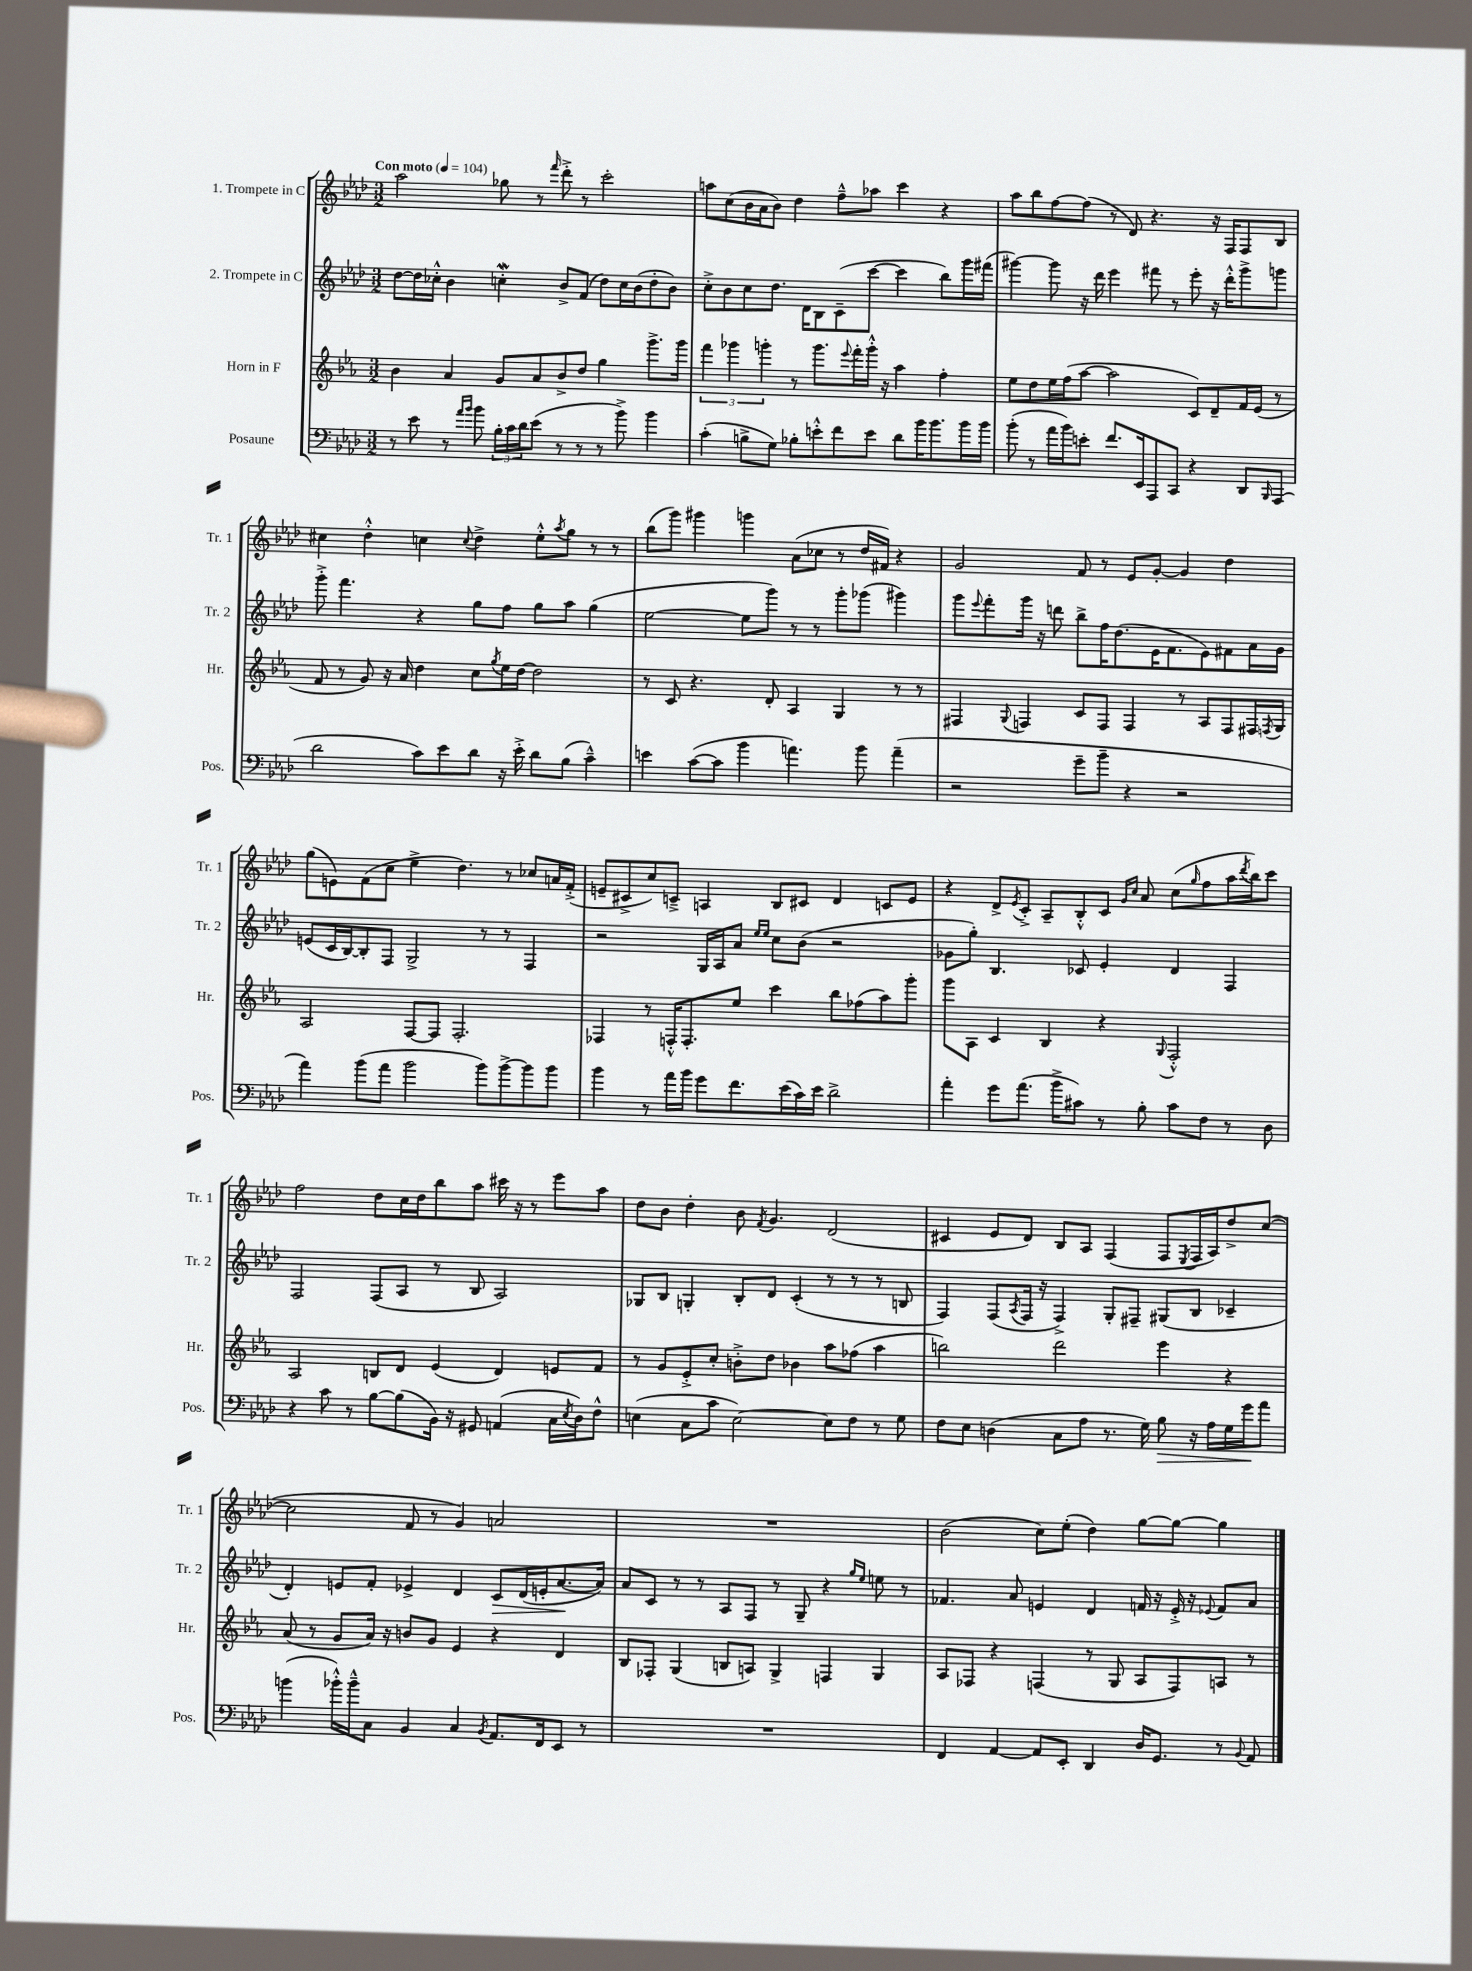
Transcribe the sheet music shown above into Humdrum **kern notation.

**kern	**dynam	**kern	**kern	**dynam	**kern
*part4	*part4	*part3	*part2	*part2	*part1
*staff4	*staff4	*staff3	*staff2	*staff2	*staff1
*I"Posaune	*	*I"Horn in F	*I"2. Trompete in C	*	*I"1. Trompete in C
*I'Pos.	*	*I'Hr.	*I'Tr. 2	*	*I'Tr. 1
*clefF4	*	*clefG2	*clefG2	*	*clefG2
*k[b-e-a-d-]	*	*k[b-e-a-]	*k[b-e-a-d-]	*	*k[b-e-a-d-]
*M3/2	*	*M3/2	*M3/2	*	*M3/2
*MM104	*	*MM104	*MM104	*	*MM104
=1	=1	=1	=1	=1	=1
!	!	!	!	!	!LO:TX:a:B:t=Con moto
8r	.	4b-\	[8dd-\L	.	2aa-\
8e-\	.	.	16dd-\L]	.	.
.	.	.	16cc-X'^^\JJ	.	.
8r	.	4a-/	4b-\	.	.
16qqa-/LL	.	.	.	.	.
16qqb-/JJ	.	.	.	.	.
8b-\	.	.	.	.	.
24B-'\LL	.	8g/L	4ccnW'\	.	8gg-X\
24c\	.	.	.	.	.
24d-\J	.	.	.	.	.
(8e-\J	.	8a-/	.	.	8r
.	.	.	.	.	16qqfff/
8r	.	8b-^/	8b-^/L	.	8ddd-'^\
8r	.	8dd/J	(8f/J	.	8r
8r	.	4gg\	8dd-\L)	.	2ccc'\
8b-^\)	.	.	16cc\L	.	.
.	.	.	(16b-\J	.	.
4b-\	.	8.ggg^\L	8dd-'\	.	.
.	.	.	8b-\J)	.	.
.	.	16ggg\Jk	.	.	.
=2	=2	=2	=2	=2	=2
(4c'\	.	6fff\	8cc'^\L	.	8aan\L
.	.	.	8b-\	.	(8cc\
.	.	6ggg-X\	.	.	.
8Bn^\L	.	.	8cc\	.	16b-\L
.	.	.	.	.	16a-\J
.	.	6gggn'\	.	.	.
8G\J)	.	.	8.dd-\J	.	8b-\J)
8B-X'\L	.	8r	.	.	4dd-\
.	.	.	16d-\KL	.	.
8en'^^\	.	8.ggg\L	8B-\	.	.
8f\	.	.	(8c~\	.	8ff~^^\L
.	.	8qqeee-/	.	.	.
.	.	16fff'\L	.	.	.
8e\J	.	16ggg'^^\JJ	[8ccc\J	.	8aa-X\J
.	.	16r	.	.	.
8d-\L	.	4aa-\	4ccc\]	.	4ccc\
16b-\K	.	.	.	.	.
8.b-\	.	.	.	.	.
.	.	4ff'\	8bb-\L)	.	4r
16b-\L	.	.	16ggg\L	.	.
16b-\JJ	.	.	(16fff#X\JJ	.	.
=3	=3	=3	=3	=3	=3
(8b-'\	.	8ee-\L	[4ggg#X\)	.	8aa-\L
8r	.	8dd\	.	.	8bb-\
16a-\LL	.	16ee-\L	8ggg#\]	.	[8ff\
16b-\J)	.	(16ff\J	.	.	.
8en'\J	.	[8aa-\J	16r	.	(8ff\J]
.	.	.	16ddd-\	.	.
8.f/L	.	2aa-\]	4eee-\	.	8r
.	.	.	.	.	8d-/)
16EE-/k	.	.	.	.	.
8AAA-/	.	.	8fff#X\	.	4.r
8CC/J	.	.	8r	.	.
4r	.	8c/L)	8eee-'\	.	.
.	.	8d~/	16r	.	16r
.	.	.	16ddd-'^^\KL	.	16F/KL
8DD-/L	.	16f/L	8ggg#^\	.	8F/
.	.	(16e-/JJ	.	.	.
16qqBBB-/	.	.	.	.	.
(8AAA-/J	.	8r	8gggn\J	.	8B-/J
!!LO:LB:g=z
=4	=4	=4	=4	=4	=4
2d-\	.	8f/	8ggg'^\	.	4cc#X\
.	.	8r	4.fff\	.	.
.	.	8g/)	.	.	4dd-'^^\
.	.	16r	.	.	.
.	.	16a-/	.	.	.
8c\L)	.	4dd\	4r	.	4ccn\
8e-\	.	.	.	.	.
.	.	.	.	.	8qqcc/
8d-\J	.	8cc\L	8gg\L	.	4dd-^\
.	.	8qgg/	.	.	.
16r	.	16ee-\L	8ff\J	.	.
16e-'^\	.	[16dd\JJ	.	.	.
8d-\L	.	2dd\]	8gg\L	.	8ee-'^^\L
.	.	.	.	.	8qaa-/
(8B-\J	.	.	8aa-\J	.	8gg\J
4c~^^\)	.	.	(4gg\	.	8r
.	.	.	.	.	8r
=5	=5	=5	=5	=5	=5
4en\	.	8r	[2ee-\	.	(8bb-\L
.	.	8c/	.	.	8ggg\J)
([8c\L	.	4.r	.	.	4ggg#X\
8c\J]	.	.	.	.	.
4b-\	.	.	8ee-\L]	.	4gggn\
.	.	8d'/	8ggg\J)	.	.
4.an\)	.	4A-/	8r	.	(8a-\L
.	.	.	8r	.	8cc-X\J
.	.	4G/	8ggg'\L	.	8r
8b-\	.	.	(8ggg-X\J	.	16dd-/LL
.	.	.	.	.	16f#X/JJ)
(4a~\	.	8r	4ggg#X\)	.	4r
.	.	8r	.	.	.
=6	=6	=6	=6	=6	=6
2r	.	4F#X/	8ggg\L	.	2g/
.	.	.	8qqeee-/	.	.
.	.	.	8fff'\	.	.
.	.	8qqG/	.	.	.
.	.	4Fn/	16ggg\Jk	.	.
.	.	.	16r	.	.
.	.	.	8dddn\	.	.
8g~\L	.	8c/L	8bb-^\L	.	8f/
8b-~\J	.	8F/J	16ff\K	.	8r
.	.	.	(8.dd-\	.	.
4r	.	4F/	.	.	8e-/L
.	.	.	16e-\K	.	[8g'/J
.	.	.	8.f\	.	.
2r	.	8r	.	.	4g/]
.	.	8A-/L	8e-\)	.	.
.	.	8F/	8f#X\	.	4dd-\
.	.	16F#X/L	16a-\L	.	.
.	.	8qFn/	.	.	.
.	.	16G/JJ	16g\JJ	.	.
!!LO:LB:g=z
=7	=7	=7	=7	=7	=7
4a-\)	.	2A-/	(8en/L	.	(8gg\L
.	.	.	16c/L	.	8en\)
.	.	.	[16B-/J)	.	.
(8b-\L	.	.	8B-'/]	.	(8f\
8a-\J	.	.	8F/J	.	8cc\J
2b-\	.	[8F/L	2G^/	.	4ee-^\
.	.	8F/J]	.	.	.
.	.	2.F'/	.	.	4.dd-\)
8b-\L)	.	.	8r	.	.
[8b-^\	.	.	8r	.	8r
8b-\]	.	.	4F/	.	8cc-X/L
8b-\J	.	.	.	.	16an/L
.	.	.	.	.	(16f'^/JJ
=8	=8	=8	=8	=8	=8
4b-\	.	4F-X/	2r	.	8en~/L
.	.	.	.	.	8c#X^/
8r	.	8r	.	.	8cc/)
16a-\LL	.	16Fn'^^/KL	.	.	8cn~^/J
16b-\JJ	.	8.F'/	.	.	.
8g\L	.	.	16G/LL	.	4An/
.	.	.	16A-/J	.	.
8.f\	.	8ee-/J	8a-/J	.	.
.	.	.	16qqee-/LL	.	.
.	.	.	16qqee-/JJ	.	.
.	.	4ccc\	8cc\L	.	8B-/L
(16e-\L	.	.	.	.	.
16c\)	.	.	(8b-\J	.	8c#X/J
16e-\JJ	.	.	.	.	.
2d-^\	.	8bb-\L	2r	.	4d-/
.	.	(8ff-X\	.	.	.
.	.	8aa-\)	.	.	8cn/L
.	.	8ggg'\J	.	.	8e/J
=9	=9	=9	=9	=9	=9
4a-'\	.	8ggg\L	8g-X\L	.	4r
.	.	8A-\J	8gg'\J)	.	.
8g\L	.	4c/	4.B-/	.	8d-^/L
.	.	.	.	.	8qe-/
(8.a-\J	.	.	.	.	8c'^/J
.	.	4B-/	.	.	8A-~/L
16b-^\KL	.	.	.	.	.
8c#X\J)	.	.	8c-X/	.	8B-'^^/
8r	.	4r	4e-'/	.	8c/J
.	.	.	.	.	16qqg/LL
.	.	.	.	.	16qqcc/JJ
8B-'\	.	.	.	.	8a-/
.	.	8qqG/	.	.	.
8c#\L	.	2F'^^/	4d-/	.	(8cc\L
.	.	.	.	.	16qqgg/
8F\J	.	.	.	.	8ff\
8r	.	.	4F/	.	16aa-\L
.	.	.	.	.	8qddd-/
.	.	.	.	.	16bb-\J)
8D-\	.	.	.	.	8ccc\J
!!LO:LB:g=z
=10	=10	=10	=10	=10	=10
4r	.	2A-/	2F/	.	2ff\
8c\	.	.	.	.	.
8r	.	.	.	.	.
[8B-\L	.	8Bn/L	(8F/L	.	8dd-\L
(8B-\]	.	8d/J	8A-/J	.	16cc\L
.	.	.	.	.	16dd-\J
16BB-\Jk)	.	(4e-/	8r	.	8bb-\
16r	.	.	.	.	.
8GG#X/	.	.	8B-/	.	8aa-\J
(4AAn/	.	4d/)	2A-/)	.	16ccc#X\
.	.	.	.	.	16r
.	.	.	.	.	8r
16C\LL	.	8en/L	.	.	8eee-\L
8qE-/	.	.	.	.	.
16D-\J)	.	.	.	.	.
8F^^\J	.	8f/J	.	.	8aa-\J
=11	=11	=11	=11	=11	=11
(4En\	.	8r	8G-X/L	.	8dd-\L
.	.	8g/L	8B-/J	.	8b-\J
8C\L	.	8e-'^/	4Gn'/	.	4dd-'\
8c\J	.	8cc'/J	.	.	.
[2E\)	.	8bn'^\L	8B-'/L	.	8b-\
.	.	.	.	.	8qf/
.	.	8dd\J	8d-/J	.	4.g/
.	.	4b-X\	(4c'/	.	.
8E\L]	.	8aa-\L	8r	.	(2d-/
8F\J	.	(8ff-X\J	8r	.	.
8r	.	4aa-\	8r	.	.
8G\	.	.	8Bn/	.	.
=12	=12	=12	=12	=12	=12
8F\L	.	2bbn\)	4F/)	.	4c#X/
8E-\J	.	.	.	.	.
(4Dn\	.	.	(8F/L	.	8e-/L
.	.	.	8qA-/	.	.
.	.	.	16F/Jk	.	8d-/J)
.	.	.	16r	.	.
8C\L	.	2ddd\	4F^/)	.	8B-/L
8A-\J	.	.	.	.	8A-/J
8.r	.	.	8G'/L	.	(4F/
.	.	.	8F#X~/J	.	.
16G\)	.	.	.	.	.
!	!LO:HP:b	!	!	!	!
8B-\	>	4eee-\	(8G#X/L	.	8F/L
.	.	.	.	.	8qE-/
16r	.	.	8B-/J	.	16F/L
16A-\LL	.	.	.	.	16A-/J)
16G\	.	4r	4c-X~/	.	8dd-^/
16g\J	.	.	.	.	.
8a-\J	]	.	.	.	([8cc/J
!!LO:LB:g=z
=13	=13	=13	=13	=13	=13
(4bn\	.	(8a-/	4d-'/)	.	2cc\]
.	.	8r	.	.	.
16b-X'^^\LL)	.	8g/L	8en/L	.	.
16b-~^^\J	.	.	.	.	.
8C\J	.	16a-/Jk)	8f'/J	.	.
.	.	16r	.	.	.
4BB-/	.	8bn/L	4e-X^/	.	8f/
.	.	8g/J	.	.	8r
4C/	.	4e-/	4d-/	.	4g/)
8qBB-/	.	.	.	.	.
!	!	!	!	!LO:HP:b	!
8.AA-/L	.	4r	8c/L	>	2an/
.	.	.	(16d-/L	.	.
16FF/k	.	.	16en'/J	.	.
8EE-/J	.	4d/	[8.a-/	.	.
8r	.	.	.	.	.
.	.	.	16a-/Jk])	]	.
=14	=14	=14	=14	=14	=14
1.r	.	8B-/L	8a-/L	.	1.r
.	.	8F-X'/J	8c/J	.	.
.	.	(4G/	8r	.	.
.	.	.	8r	.	.
.	.	8Bn/L	8A-/L	.	.
.	.	8An/J)	8F/J	.	.
.	.	4G^/	8r	.	.
.	.	.	8G~/	.	.
.	.	4Fn/	4r	.	.
.	.	.	16qqgg/LL	.	.
.	.	.	16qqee-/JJ	.	.
.	.	4G/	8een\	.	.
.	.	.	8r	.	.
=15	=15	=15	=15	=15	=15
4FF/	.	8A-/L	4.f-X/	.	(2b-\
.	.	8F-X/J	.	.	.
[4AA-/	.	4r	.	.	.
.	.	.	8a-/	.	.
8AA-/L]	.	(4Fn/	4en/	.	8cc\L)
8EE-'/J	.	.	.	.	(8ee-'\J
4DD-/	.	8r	4d-/	.	4dd-\)
.	.	8G/	.	.	.
16D-/KL	.	8A-/L	16fn/	.	[8gg\L
8.GG/J	.	.	16r	.	.
.	.	8F/)	16e'^/	.	8gg\J_
.	.	.	16r	.	.
.	.	.	8qqe-X/	.	.
8r	.	8An/J	8f/L	.	4gg\]
8qqBB-/	.	.	.	.	.
8AA-/	.	8r	8a-/J	.	.
==	==	==	==	==	==
*-	*-	*-	*-	*-	*-
